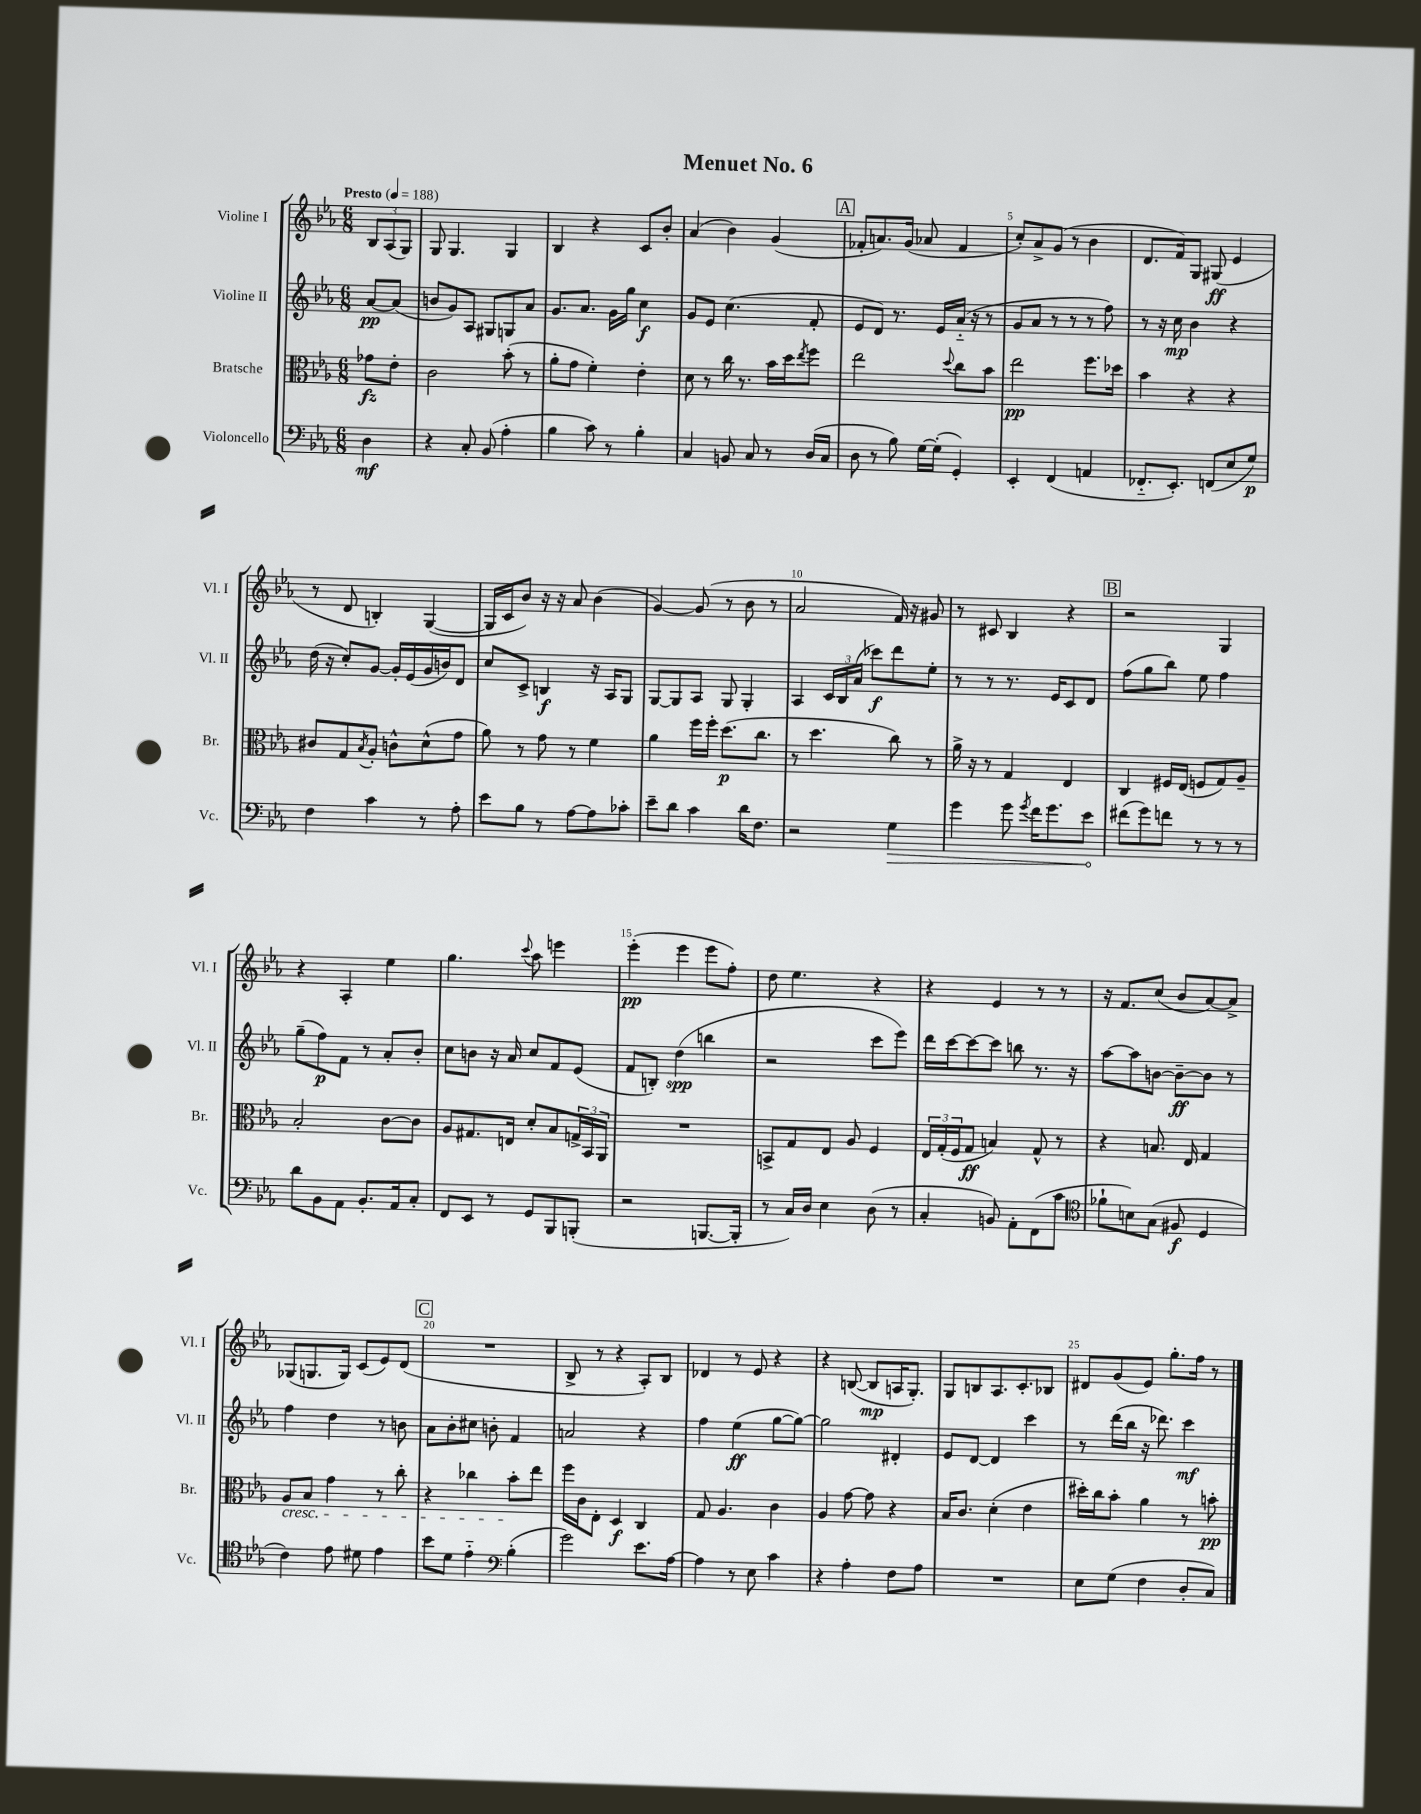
\header { title = "Menuet No. 6" }
<<
\new StaffGroup <<
\new Staff = "s0" \with { instrumentName = "Violine I" shortInstrumentName = "Vl. I" } {
    \clef treble \key ees \major \numericTimeSignature \time 6/8 \partial 4 \tempo "Presto" 4 = 188
    \tuplet 3/2 { bes8 aes8( g8) } |
    g8 g4. g4 |
    bes4 r4 c'8 bes'8-. |
    aes'4( bes'4) g'4( |
    \mark \markup { \box "A" } fes'8-. a'8.) g'16( aes'8 fes'4 |
    c''8-.) aes'8-> g'8( r8 bes'4 |
    d'8. f'16) g8 gis8\ff( ees'4 |
    r8 d'8 b4-.) g4~( |
    g16 c'16 bes'8) r16 r16 aes'8 bes'4( |
    g'4~) g'8( r8 bes'8 r8 |
    aes'2 f'16) r16 gis'8 |
    r8 cis'8 bes4 r4 |
    \mark \markup { \box "B" } r2 g4 |
    r4 aes4-. ees''4 |
    g''4. \appoggiatura { c'''8 } aes''8 e'''4 |
    ees'''4-.\pp( ees'''4 ees'''8 f''8-.) |
    d''8 ees''4. r4 |
    r4 ees'4 r8 r8 |
    r16 f'8. c''8( bes'8 aes'8~) aes'8-> |
    ges8( g8. g16) c'8( ees'8) d'8( |
    \mark \markup { \box "C" } R2. |
    bes8-> r8 r4 aes8-.) bes8 |
    des'4 r8 ees'8 r4 |
    r4 b8~( b8\mp a16 g8.-.) |
    g8 b8 aes8. c'8.-. bes8 |
    dis'8 g'8( ees'8) g''8.-. f''16 r8 \bar "|." |
}
\new Staff = "s1" \with { instrumentName = "Violine II" shortInstrumentName = "Vl. II" } {
    \clef treble \key ees \major \numericTimeSignature \time 6/8 \partial 4
    aes'8~\pp aes'8( |
    b'8 g'8) aes8 gis8 g8 aes'8 |
    g'8. aes'8. g'16 g''16 c''4\f |
    g'8 ees'8 c''4.( f'8-. |
    \mark \markup { \box "A" } ees'8 d'8) r8. ees'16 aes'16-_( r16 r8 |
    g'8 aes'8 r8 r8 r8 f''8) |
    r8 r16 c''16\mp bes'4 r4 |
    d''16( r16 c''8-.) g'8~ g'16-. ees'16( g'16 b'16) d'8 |
    c''8 c'8-> b4\f r16 aes16 g8 |
    g8~ g8 aes8 g8 g4-. |
    aes4 \tuplet 3/2 { c'16 bes16 aes'16( } ces'''8\f) d'''8 ees''8-. |
    r8 r8 r8. ees'16 c'8 d'8 |
    \mark \markup { \box "B" } f''8( g''8 bes''8) ees''8 f''4 |
    g''8--( f''8\p) f'8 r8 aes'8-. bes'8-. |
    c''8 b'8 r16 aes'16 c''8 f'8 ees'8( |
    f'8 b8-.) d''4\spp( b''4 |
    r2 c'''8 ees'''8) |
    d'''16 c'''16~ c'''8~ c'''8 b''8 r8. r16 |
    aes''8~ aes''8 b'8~ b'8~--\ff b'8 r8 |
    f''4 d''4 r8 b'8 |
    \mark \markup { \box "C" } aes'8 bes'8-. cis''8 b'8-. f'4 |
    a'2 r4 |
    f''4 ees''4\ff( g''8~ g''8~) |
    g''2 dis'4-. |
    ees'8 d'8~ d'4 c'''4 |
    r8 d'''16( bes''16 r16 des'''8.) c'''4\mf \bar "|." |
}
\new Staff = "s2" \with { instrumentName = "Bratsche" shortInstrumentName = "Br." } {
    \clef alto \key ees \major \numericTimeSignature \time 6/8 \partial 4
    ges'8\fz ees'8-. |
    c'2 bes'8-.( r8 |
    aes'8-. g'8 f'4-.) ees'4-. |
    d'8 r8 c''16 r8. bes'16 d''16 \acciaccatura { ees''8 } f''8 |
    \mark \markup { \box "A" } ees''2 \appoggiatura { d''8 } c''8 bes'8 |
    ees''2\pp f''8. des''16 |
    bes'4 r4 r4 |
    cis'8 g8 \acciaccatura { bes8 } aes8-. c'8-^ d'8-^( g'8 |
    aes'8) r8 g'8 r8 f'4 |
    aes'4 f''16 f''16-. d''8.\p( c''8. |
    r8 d''4. c''8) r8 |
    aes'16-> r16 r8 g4 ees4 |
    \mark \markup { \box "B" } c4 fis16 ees16( f8 g8) aes8-- |
    bes2-. c'8~ c'8 |
    aes8 gis8. e16 d'8-. bes8 \tuplet 3/2 { g16-> bes,16 aes,16 } |
    R2. |
    b,8-> g8 ees8 aes8 f4 |
    \tuplet 3/2 { ees16 g16-.( f16 } g8\ff b4) g8-^ r8 |
    r4 b8. ees16 g4 |
    aes8\cresc bes8 g'4 r8 c''8-. |
    \mark \markup { \box "C" } r4 ces''4 bes'8-.\! ees''8 |
    f''16 c'16 ees8-. d4\f c4 |
    g8 aes4. c'4 |
    aes4 g'8~ g'8 r4 |
    bes16 c'8. d'4-.( ees'4 |
    dis''16-.) c''16 bes'8-. aes'4 r8 b'8-.\pp \bar "|." |
}
\new Staff = "s3" \with { instrumentName = "Violoncello" shortInstrumentName = "Vc." } {
    \clef bass \key ees \major \numericTimeSignature \time 6/8 \partial 4
    d4\mf |
    r4 c8-. bes,8( aes4-. |
    bes4 c'8) r8 bes4-. |
    c4 b,8 c8 r8 d16( c16 |
    \mark \markup { \box "A" } d8 r8 bes8) g16~ g16-.( g,4-.) |
    ees,4-. f,4( a,4 |
    fes,8.-_ ees,8.-.) f,8( ees8 g8\p) |
    f4 c'4 r8 aes8-. |
    ees'8 bes8 r8 aes8~ aes8 ces'8-. |
    ees'8-- d'8 c'4 d'16 f8. |
    r2 \once \override Hairpin.circled-tip = ##t g4\> |
    g'4 g'8 \acciaccatura { g'8 } f'16 g'8. ees'8\! |
    \mark \markup { \box "B" } fis'8( g'8) f'8 r8 r8 r8 |
    d'8 bes,8 aes,8 bes,8.-. aes,16 c8-. |
    f,8 ees,8 r8 g,8 bes,,8 b,,8-.( |
    r2 b,,8.~ b,,16-. |
    r8 c16) d16 ees4 d8( r8 |
    c4-. b,8) aes,8-. f,8( c'8 |
    \clef tenor fes'8-! b8) g8( fis8\f d4 |
    c'4) ees'8 dis'8 ees'4 |
    \mark \markup { \box "C" } bes'8 d'8 ees'4-_ \clef bass bes4-.( |
    g'2) ees'8. aes16~ |
    aes4 r8 ees8 c'4 |
    r4 aes4-. f8 aes8 |
    R2. |
    ees8 g8( f4 d8-. c8) \bar "|." |
}
>>
>>
\layout { \context { \Score \override BarNumber.break-visibility = ##(#f #t #t) barNumberVisibility = #(every-nth-bar-number-visible 5) } }
